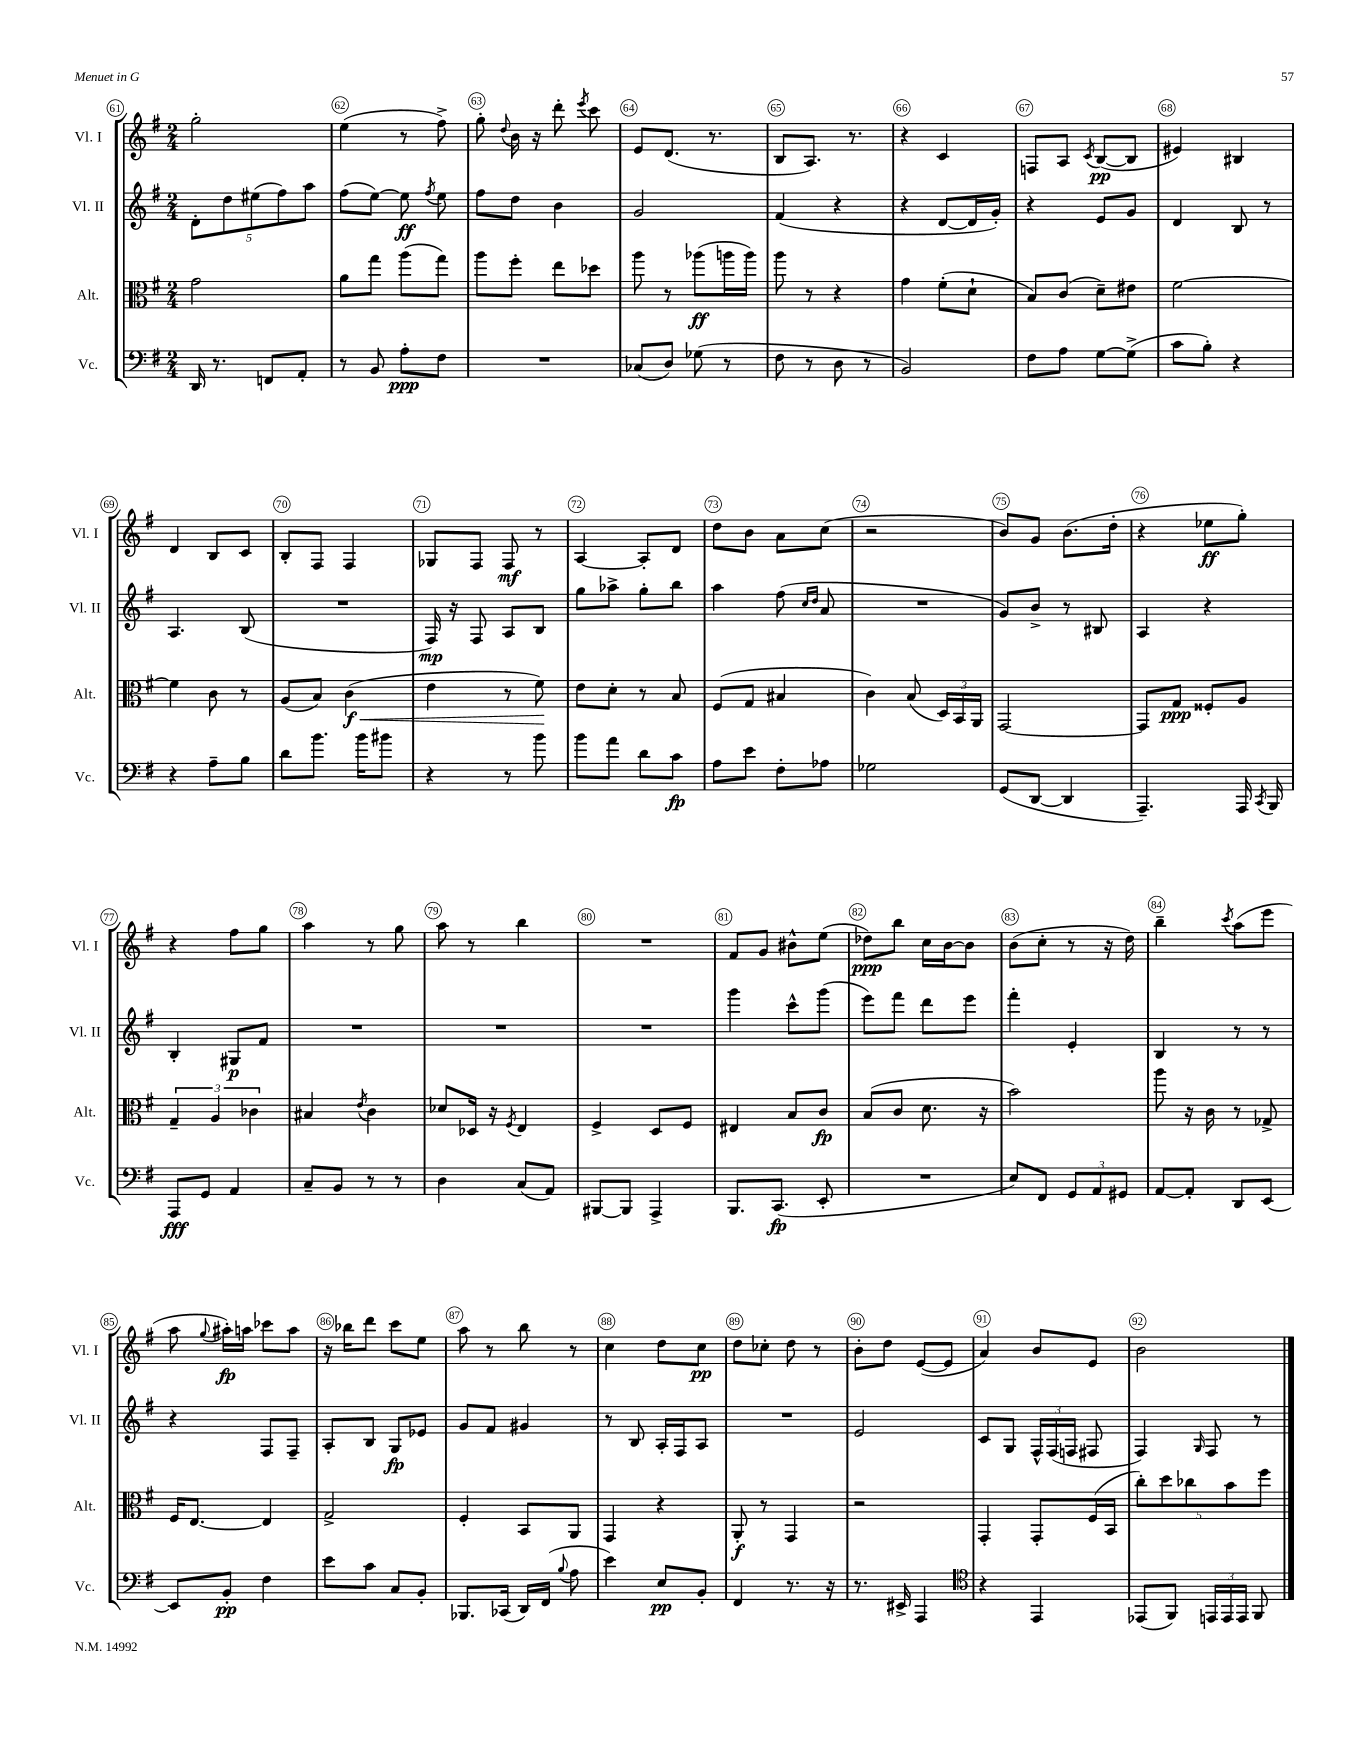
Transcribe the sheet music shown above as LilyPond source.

<<
\new StaffGroup <<
\new Staff = "s0" \with { instrumentName = "Vl. I" shortInstrumentName = "Vl. I" } {
    \clef treble \key g \major \numericTimeSignature \time 2/4
    \autoBeamOff g''2-. |
    e''4( r8 fis''8->) |
    g''8-. \appoggiatura { d''8 } b'16 r16 d'''8-. \acciaccatura { e'''8 } c'''8 |
    e'8[ d'8.]( r8. |
    b8[ a8.]) r8. |
    r4 c'4 |
    f8[ a8] \acciaccatura { c'8 } b8[~\pp( b8] |
    eis'4) bis4 |
    d'4 b8[ c'8] |
    b8[-. fis8] fis4 |
    ges8[ fis8] fis8\mf r8 |
    a4~ a8[-. d'8] |
    d''8[ b'8] a'8[ c''8]( |
    r2 |
    b'8[) g'8] b'8.[( d''16]-. |
    r4 ees''8[\ff g''8]-.) |
    r4 fis''8[ g''8] |
    a''4 r8 g''8 |
    a''8 r8 b''4 |
    R2 |
    fis'8[ g'8] bis'8[-^ e''8]( |
    des''8[\ppp) b''8] c''16[ b'16~ b'8] |
    b'8[( c''8]-. r8 r16 d''16) |
    b''4-- \acciaccatura { c'''8 } a''8[( e'''8] |
    a''8 \appoggiatura { g''8 } ais''16[-.\fp) a''16] ces'''8[ a''8] |
    r16 bes''16[ d'''8] c'''8[ e''8] |
    a''8 r8 b''8 r8 |
    c''4 d''8[ c''8]\pp |
    d''8[ ces''8]-. d''8 r8 |
    b'8[-. d''8] e'8[~( e'8] |
    a'4) b'8[ e'8] |
    b'2 \bar "|." |
}
\new Staff = "s1" \with { instrumentName = "Vl. II" shortInstrumentName = "Vl. II" } {
    \clef treble \key g \major \numericTimeSignature \time 2/4
    \autoBeamOff \tuplet 5/4 { d'8[-. d''8 eis''8( fis''8) a''8] } |
    fis''8[( e''8]~) e''8\ff \acciaccatura { fis''8 } e''8 |
    fis''8[ d''8] b'4 |
    g'2 |
    fis'4( r4 |
    r4 d'8[~ d'16 g'16]-.) |
    r4 e'8[ g'8] |
    d'4 b8 r8 |
    a4. b8( |
    R2 |
    fis16\mp) r16 fis8 a8[ b8] |
    g''8[ aes''8]-> g''8[-. b''8] |
    a''4 fis''8( \grace { c''16[ d''16] } a'8 |
    R2 |
    g'8[) b'8]-> r8 bis8 |
    a4 r4 |
    b4-. gis8[\p fis'8] |
    R2 |
    R2 |
    R2 |
    g'''4 c'''8[-^ g'''8]( |
    e'''8[) fis'''8] d'''8[ e'''8] |
    fis'''4-. e'4-. |
    b4 r8 r8 |
    r4 fis8[ fis8]-- |
    a8[-. b8] g8[\fp ees'8] |
    g'8[ fis'8] gis'4 |
    r8 b8 a16[-. fis16 a8] |
    R2 |
    e'2 |
    c'8[ g8] \tuplet 3/2 { fis16[-^ fis16( f16] } fis8 |
    fis4) \grace { g16 } fis8 r8 \bar "|." |
}
\new Staff = "s2" \with { instrumentName = "Alt." shortInstrumentName = "Alt." } {
    \clef alto \key g \major \numericTimeSignature \time 2/4
    \autoBeamOff g'2 |
    a'8[ g''8] a''8[( g''8]) |
    a''8[ fis''8]-. e''8[ des''8] |
    a''8 r8 aes''8[\ff( a''16 a''16]) |
    a''8 r8 r4 |
    g'4 fis'8[-.( d'8]-! |
    b8[) c'8]( d'8[--) eis'8] |
    fis'2~ |
    fis'4 c'8 r8 |
    a8[( b8]) c'4\f\<( |
    e'4 r8 fis'8\!) |
    e'8[ d'8]-. r8 b8 |
    fis8[( g8] bis4 |
    c'4) b8( \tuplet 3/2 { d16[) b,16 a,16] } |
    g,2~ |
    g,8[ g8]\ppp fisis8[-. a8] |
    \tuplet 3/2 { g4-- a4 ces'4 } |
    bis4 \acciaccatura { e'8 } c'4 |
    des'8[ des16] r16 \acciaccatura { fis8 } e4 |
    fis4-> d8[ fis8] |
    eis4 b8[ c'8]\fp |
    b8[( c'8] d'8. r16 |
    b'2) |
    a''8 r16 c'16 r8 ges8-> |
    fis16[ e8.]~ e4 |
    g2-> |
    fis4-. b,8[ a,8] |
    g,4 r4 |
    a,8-.\f r8 g,4 |
    r2 |
    g,4-. g,8[-. fis16( b,16] |
    \tuplet 5/4 { c''8[-.) d''8 ces''8 b'8 fis''8] } \bar "|." |
}
\new Staff = "s3" \with { instrumentName = "Vc." shortInstrumentName = "Vc." } {
    \clef bass \key g \major \numericTimeSignature \time 2/4
    \autoBeamOff d,16 r8. f,8[ a,8]-. |
    r8 b,8 a8[-.\ppp fis8] |
    R2 |
    ces8[( d8]) ges8( r8 |
    fis8 r8 d8 r8 |
    b,2) |
    fis8[ a8] g8[~ g8]->( |
    c'8[ b8]-.) r4 |
    r4 a8[-- b8] |
    d'8[ b'8.] b'16[ bis'8] |
    r4 r8 b'8 |
    b'8[ a'8] d'8[ c'8]\fp |
    a8[ e'8] fis8[-. aes8] |
    ges2 |
    g,8[( d,8]~ d,4 |
    a,,4.--) a,,16 \acciaccatura { c,8 } b,,16 |
    a,,8[\fff g,8] a,4 |
    c8[-- b,8] r8 r8 |
    d4 c8[( a,8]) |
    bis,,8[~ bis,,8] a,,4-> |
    b,,8.[ c,8.]\fp( e,8-. |
    R2 |
    e8[) fis,8] \tuplet 3/2 { g,8[ a,8 gis,8] } |
    a,8[~ a,8]-. d,8[ e,8]~ |
    e,8[ b,8]-.\pp fis4 |
    e'8[ c'8] c8[ b,8]-. |
    bes,,8.[ ces,16]( d,16[) fis,16]( \appoggiatura { b8 } a8 |
    e'4) e8[\pp b,8]-. |
    fis,4 r8. r16 |
    r8. eis,16-> a,,4 |
    \clef tenor r4 e,4 |
    ees,8[( fis,8]) \tuplet 3/2 { e,16[ e,16 e,16] } fis,8 \bar "|." |
}
>>
>>
\layout { \context { \Score currentBarNumber = #61 \override BarNumber.break-visibility = ##(#f #t #t) barNumberVisibility = #all-bar-numbers-visible \override BarNumber.stencil = #(make-stencil-circler 0.1 0.3 ly:text-interface::print) } }
